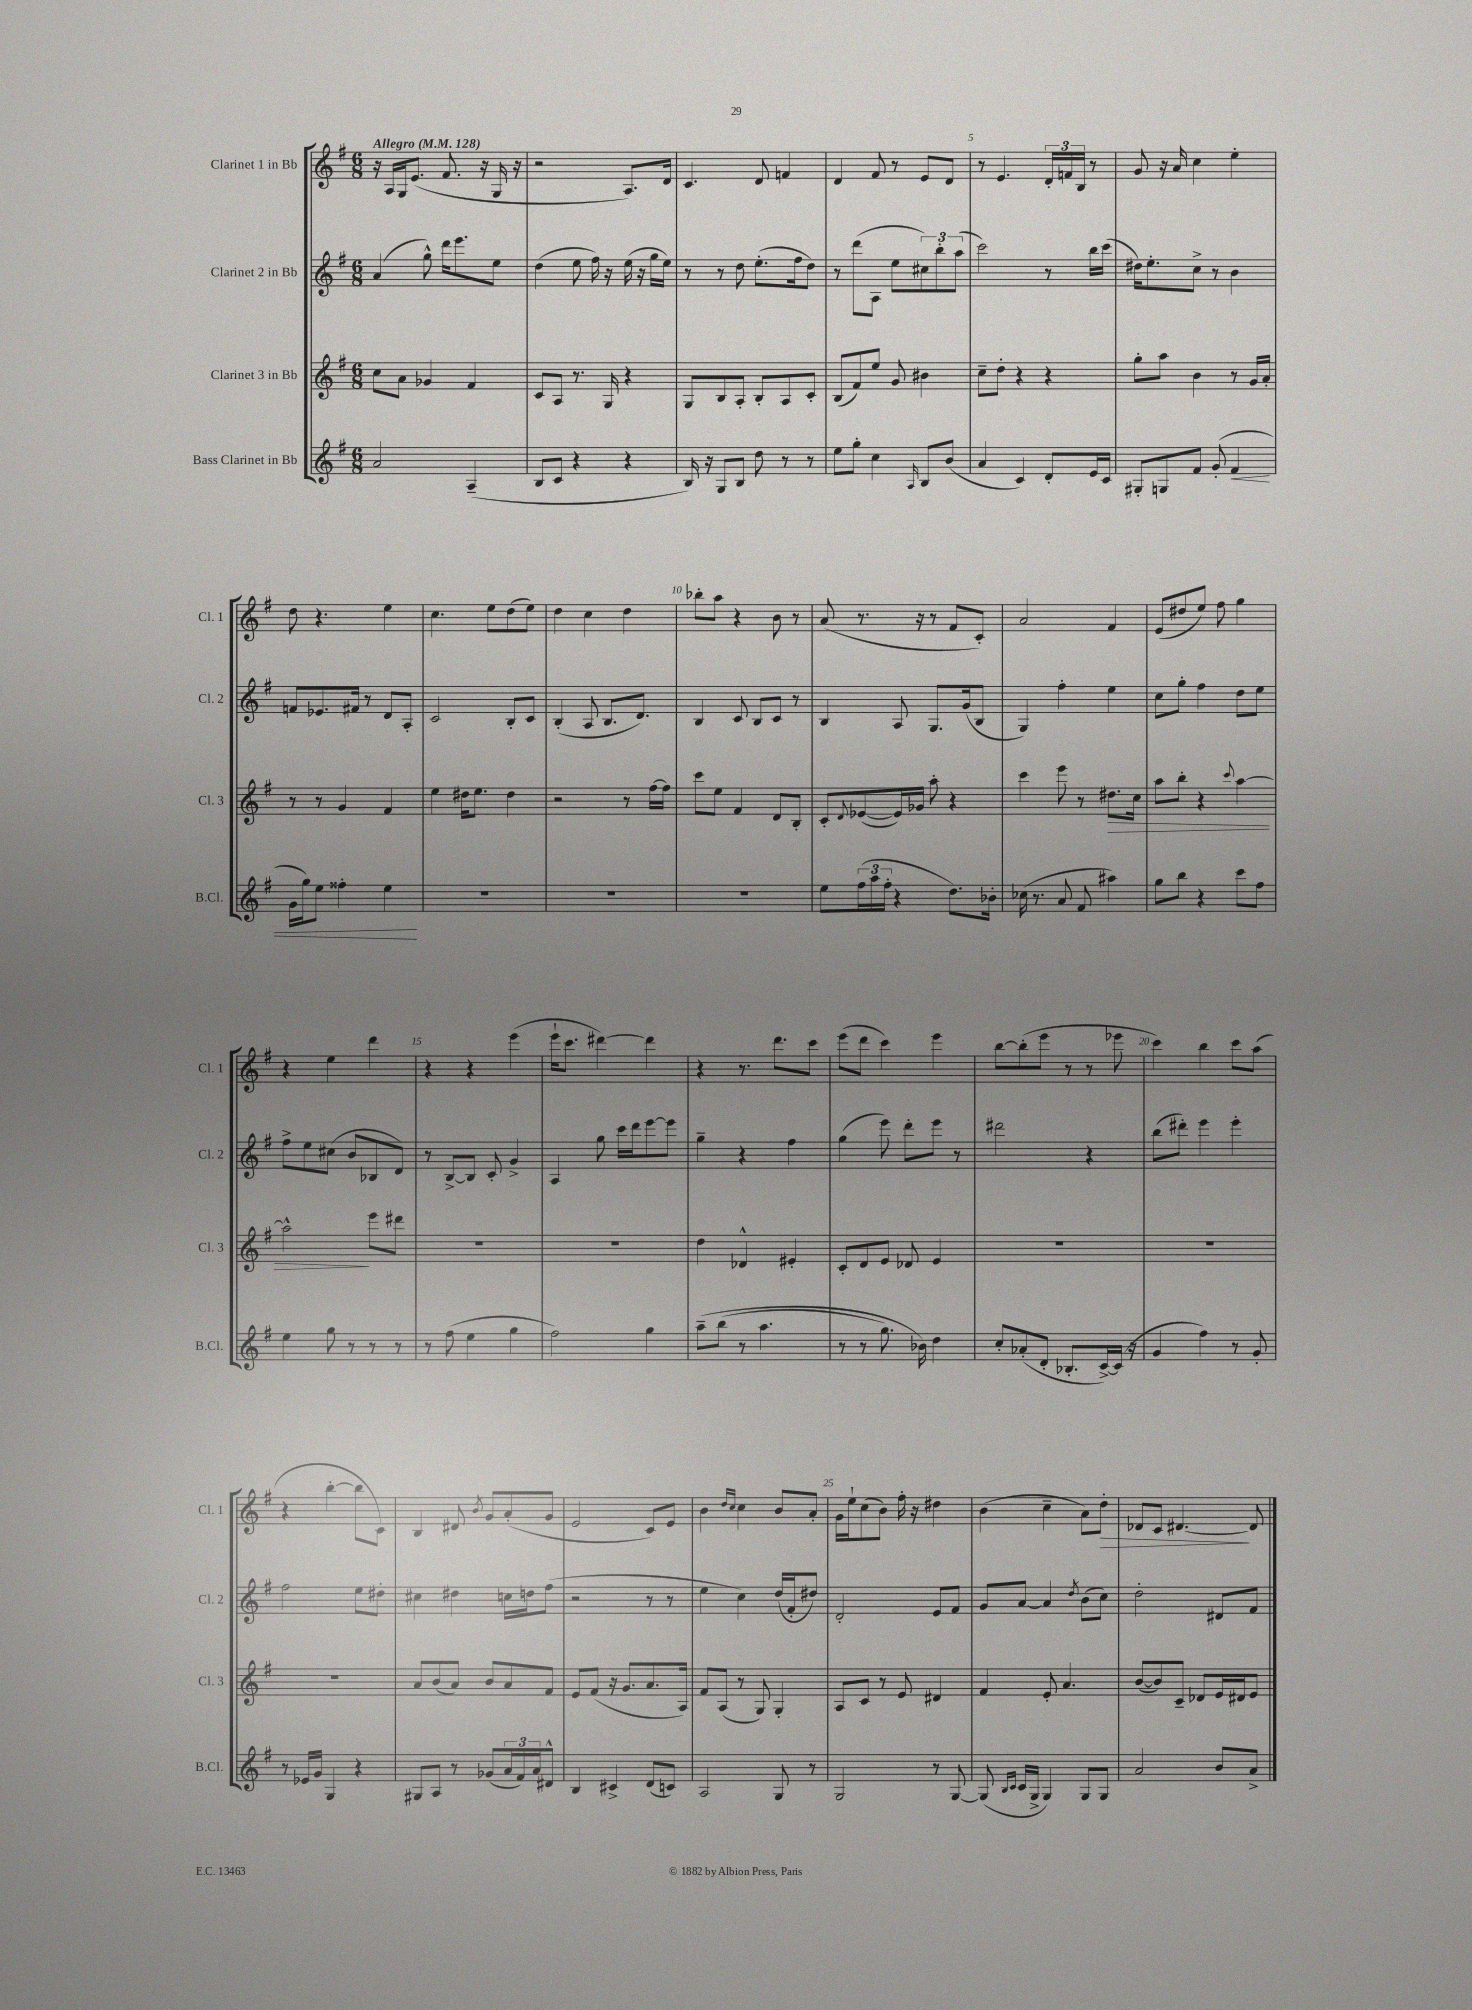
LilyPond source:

<<
\new StaffGroup <<
\new Staff = "s0" \with { instrumentName = "Clarinet 1 in Bb" shortInstrumentName = "Cl. 1" } {
    \clef treble \key g \major \numericTimeSignature \time 6/8 \tempo "Allegro" 4 = 128
    r16 a16 g16 e'8.( fis'8. r16 g16 r16 |
    r2 a8.) d'16 |
    c'4. d'8 f'4 |
    d'4 fis'8 r8 e'8 d'8 |
    r8 e'4. \tuplet 3/2 { d'16-. f'16 b16 } r8 |
    g'8 r16 a'16 c''4 e''4-. |
    d''8 r4. e''4 |
    c''4. e''8 d''8( e''8) |
    d''4 c''4 d''4 |
    bes''8-. a''8 r4 b'8 r8 |
    a'8( r8. r16 r8 fis'8 c'8-.) |
    a'2 fis'4 |
    e'8( dis''8 e''8) fis''8 g''4 |
    r4 e''4 d'''4 |
    r4 r4 e'''4( |
    e'''16-! c'''8. dis'''4~) dis'''4 |
    r4 r8. d'''8. c'''8 |
    e'''8( d'''8 c'''4) e'''4 |
    b''8~ b''8-.( e'''8 r8 r8 ees'''8 |
    c'''4) b''4 c'''8 a''8( |
    r4 b''4~-. b''8 c'8) |
    b4 dis'8 \acciaccatura { b'8 } g'8 a'8-.( g'8 |
    e'2 c'8) e'8 |
    b'4 \grace { d''16 c''16 } c''4 b'8 a'8-. |
    g'16 e''16-! c''8( b'8) fis''16-. r16 dis''4 |
    b'4( c''4-- a'8) d''8-.\> |
    des'8 c'8 dis'4.~\! dis'8 \bar "|." |
}
\new Staff = "s1" \with { instrumentName = "Clarinet 2 in Bb" shortInstrumentName = "Cl. 2" } {
    \clef treble \key g \major \numericTimeSignature \time 6/8
    a'4( g''8-^) d'''16 e'''8. e''8 |
    d''4( e''8 fis''16) r16 e''16( r16 g''16 e''16) |
    r8 r8 d''8 e''8.-.( fis''16 d''8) |
    r8 d'''8( a8 e''8 \tuplet 3/2 { cis''8) b''8-. a''8( } |
    c'''2) r8 b''16 c'''16( |
    dis''16) e''8.-. c''8-> r8 b'4 |
    f'8 ees'8. fis'16 r8 d'8 a8-. |
    c'2 b8-. c'8 |
    b4-.( a8 b8. d'8.) |
    b4 c'8 b8 c'8 r8 |
    b4 a8 g8. g'16( b8 |
    g4) fis''4-. e''4 |
    c''8 g''8-. fis''4 d''8 e''8 |
    fis''8-> e''8 cis''8( b'8 bes8 d'8) |
    r8 b8~-> b8 c'8-. g'4-> |
    a4 g''8 c'''16 d'''16 e'''8~ e'''8 |
    g''4-- r4 fis''4 |
    g''4( e'''8) d'''8-. e'''8 r8 |
    dis'''2 r4 |
    b''8( dis'''8-.) e'''4 e'''4-. |
    fis''2 e''8 dis''8-. |
    cis''4 dis''4 c''16 d''16 fis''8( |
    r2 r8 r8 |
    e''4 c''4) d''16( fis'16-. dis''8) |
    d'2-. e'8 fis'8 |
    g'8 a'8~ a'4 \acciaccatura { d''8 } b'8( c''8) |
    d''2-. dis'8 fis'8 \bar "|." |
}
\new Staff = "s2" \with { instrumentName = "Clarinet 3 in Bb" shortInstrumentName = "Cl. 3" } {
    \clef treble \key g \major \numericTimeSignature \time 6/8
    c''8 a'8 ges'4 fis'4 |
    c'8 a8 r8. g16 r4 |
    g8 b8 a8-. b8-. a8 c'8-. |
    b8( fis'8) e''8 g'8 bis'4 |
    c''8-- d''8-. r4 r4 |
    g''8-. a''8 b'4 r8 g'16 a'16-. |
    r8 r8 g'4 fis'4 |
    e''4 dis''16 e''8. dis''4 |
    r2 r8 fis''16~ fis''16 |
    c'''8 e''8 fis'4 d'8 b8-. |
    c'8-. \appoggiatura { d'8 } ees'8~( ees'16) ges'16 a''8-. r4 |
    c'''4 e'''8 r8 dis''8.\> c''16 |
    a''8 b''8-. r4 \appoggiatura { c'''8 } a''4~ |
    a''2-^\! e'''8 dis'''8 |
    R2. |
    R2. |
    d''4 des'4-^ eis'4-. |
    c'8-. d'8 e'8 des'8 e'4 |
    R2. |
    R2. |
    R2. |
    a'8 b'8( a'8) b'8 a'8 fis'8 |
    e'8 fis'8( r16 g'8. a'8. a16) |
    fis'8 a8( r8 g8) g4-. |
    a8 c'8 r8 e'8 dis'4 |
    fis'4 e'8-. a'4. |
    b'8~( b'8) c'8-- des'8 e'16 dis'16 e'8 \bar "|." |
}
\new Staff = "s3" \with { instrumentName = "Bass Clarinet in Bb" shortInstrumentName = "B.Cl." } {
    \clef treble \key g \major \numericTimeSignature \time 6/8
    a'2 a4--( |
    b8 c'8 r4 r4 |
    b16) r16 g8 b8 d''8 r8 r8 |
    e''8 g''8-. c''4 \grace { a16 } b8 b'8( |
    a'4 c'4) d'8-. e'16 c'16 |
    gis8-. g8 fis'8 g'8-.( fis'4\< |
    g'16 g''16) e''8 fisis''4-. e''4\! |
    R2. |
    R2. |
    R2. |
    e''8 \tuplet 3/2 { fis''16( a''16 fis''16-. } r4 d''8.) bes'16-. |
    ces''16( r8. a'8 fis'8 ais''4) |
    g''8 b''8 r4 c'''8 fis''8 |
    e''4 g''8 r8 r8 r8 |
    r8 fis''8( e''4 g''4 |
    fis''2) g''4 |
    a''8--\( b''8( r8 a''4. |
    r8 r8 g''8.) bes'16\) d''4 |
    c''8-. aes'8-.( d'8-. bes8.-. c'16~->) c'16( r16 |
    g'4 fis''4) r8 g'8-. |
    r8 ees'16 g'16 g4 r4 |
    gis8 a8 r8 ges'8( \tuplet 3/2 { a'16 fis'16) a'16 } dis'8-^ |
    b4 cis'4-> d'8( c'8) |
    a2 g8 r8 |
    g2 r8 g8~ |
    g8( \grace { b16 c'16 } c'16 g16-> g4) g8 g8 |
    a'2 b'8 a'8-> \bar "|." |
}
>>
>>
\layout { \context { \Score \override BarNumber.break-visibility = ##(#f #t #t) barNumberVisibility = #(every-nth-bar-number-visible 5) } }
